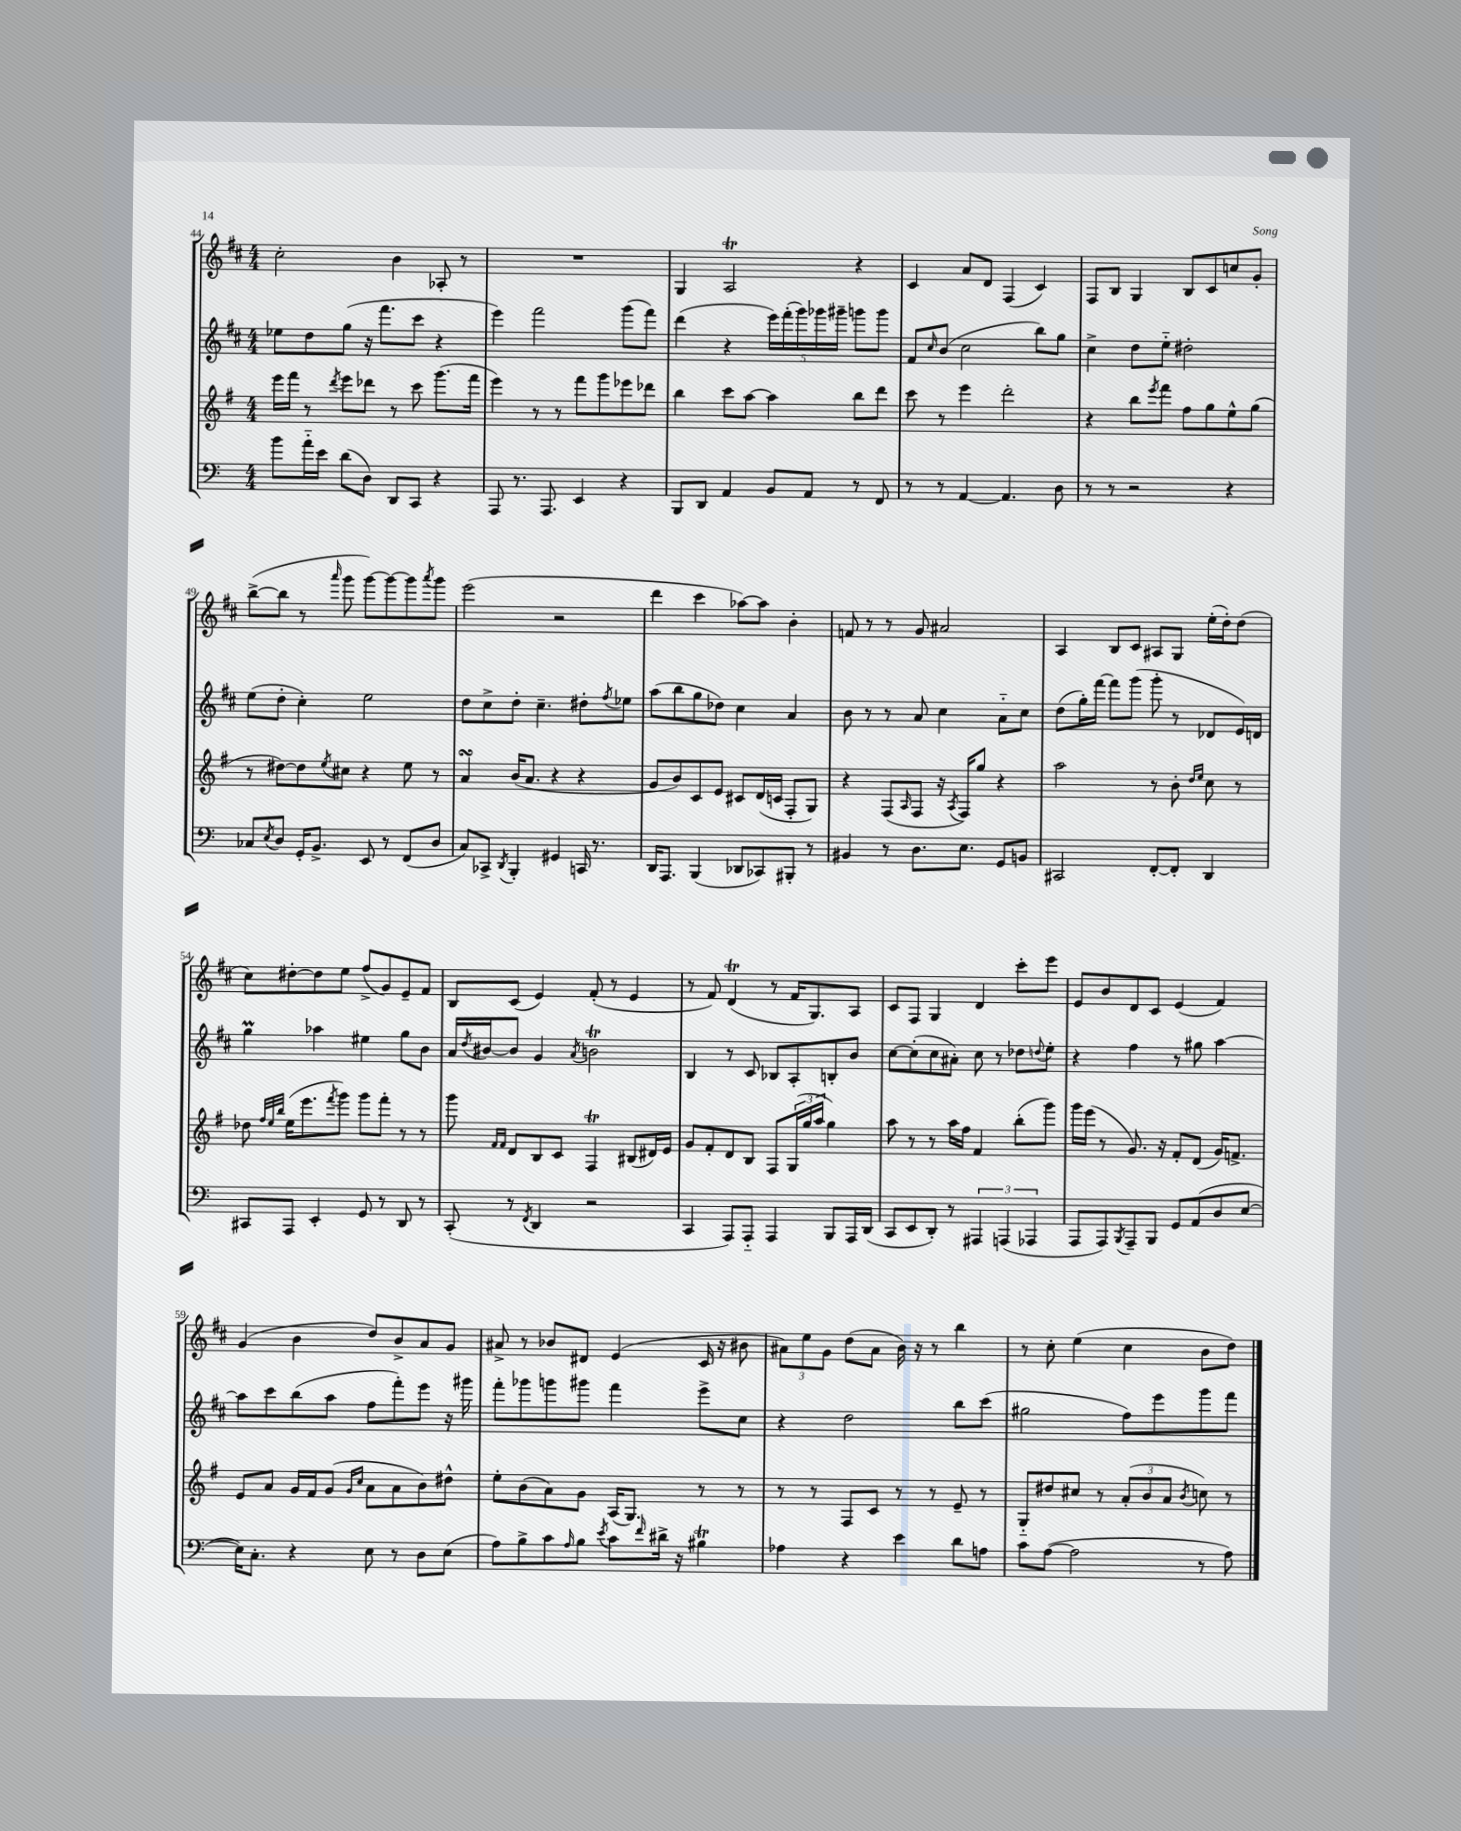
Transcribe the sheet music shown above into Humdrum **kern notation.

**kern	**kern	**kern	**kern
*staff4	*staff3	*staff2	*staff1
*clefF4	*clefG2	*clefG2	*clefG2
*k[]	*k[f#]	*k[f#c#]	*k[f#c#]
*M4/4	*M4/4	*M4/4	*M4/4
8b	16eee	8ee-	2cc#'
.	16fff#	.	.
16a'~	8r	8dd	.
16e	.	.	.
.	8qddd	.	.
(8d	8eee	(8gg	.
8D)	8ddd-	16r	.
.	.	8.fff#	.
8DD	8r	.	4b
8CC	8ccc	8ccc#	.
4r	(8.ggg	4r	8A-'
.	.	.	8r
.	16fff#	.	.
=	=	=	=
8AAA	4eee)	4eee)	1r
8.r	.	.	.
.	8r	2fff#	.
8.AAA	.	.	.
.	8r	.	.
4EE	8fff#	.	.
.	8ggg	.	.
4r	8eee-	(8ggg	.
.	8ddd-	8fff#)	.
=	=	=	=
8BBB	4bb	(4ddd	4G
8DD	.	.	.
4AA	8ccc	4r	2A
.	[8aa	.	.
8BB	4aa]	20eee)	.
.	.	(20fff#'	.
.	.	20ggg)	.
8AA	.	.	.
.	.	20ggg-	.
.	.	20ggg#~	.
8r	8bb	8ggg	4r
8FF	8ddd	8ggg	.
=	=	=	=
8r	8ccc	8f#	4c#
.	.	16qqcc#	.
8r	8r	(8b	.
[4AA	4eee	2cc#	8a
.	.	.	8d
4.AA]	2ddd'	.	(4F#
.	.	8bb)	4c#)
8D	.	8gg	.
=	=	=	=
8r	4r	4cc#^	8F#
8r	.	.	8B
2r	8bb	8dd	4G
.	8qeee	.	.
.	8fff#	8ee'~	.
.	8ff#	2dd#'	8B
.	8gg	.	8c#
4r	8ee^^	.	8cc
.	(8gg	.	8g'
=	=	=	=
8C-	8r	(8ee	([8bb^
8qE	.	.	.
8D	[8dd#)	8dd'	8bb]
16GG'	8dd#]	4cc#')	8r
8.BB^	.	.	.
.	8qee	.	16qqaaa
.	8cc#	.	8ggg
8EE	4r	2ee	[8ggg)
8r	.	.	8ggg_
(8FF	8ee	.	8ggg]
.	.	.	8qaaa
8D	8r	.	8ggg
=	=	=	=
8C)	4a	8dd	(2eee
8CC-^	.	8cc#^	.
8qDD	.	.	.
4BBB'	(16b	8dd'	.
.	8.a	.	.
.	.	4.cc#~	.
4GG#	4r	.	2r
16CC	4r	8dd#'	.
8.r	.	.	.
.	.	8qff#	.
.	.	8ee-	.
=	=	=	=
16DD	8g	(8aa	4ddd
8.AAA	.	.	.
.	8b)	8bb	.
(4BBB	8c	8gg	4ccc#
.	8e	8dd-)	.
8DD-	8c#	4cc#	[8aa-)
8CC-)	(16d	.	8aa-]
.	16c	.	.
8BBB#'	8F#'	4a	4b'
8r	8G)	.	.
=	=	=	=
4BB#	4r	8b	8f
.	.	8r	8r
8r	(8F#	8r	8r
.	16qqA	.	.
8.D	8F#	8a	8g
.	16r	4cc#	2a#
.	8qA	.	.
8.E	16F#)	.	.
.	8gg	.	.
8GG	4r	8a'~	.
8BB	.	8cc#	.
=	=	=	=
2CC#	2aa	(8dd	4A
.	.	16gg')	.
.	.	[16fff#	.
.	.	8fff#]	8B
.	.	(8ggg	8c#
[8FF'	8r	8ggg'	8A#
8FF']	8b'	8r	8G
.	16qqdd	.	.
.	16qqee	.	.
4DD	8cc	8d-	(16ee'
.	.	.	16dd')
.	8r	16e)	(8dd
.	.	16d	.
=	=	=	=
8CC#	8dd-	4gg	8cc#)
.	32qqff#	.	.
.	32qqee	.	.
.	32qqbb	.	.
8AAA	(16ee	.	[8dd#'
.	8.eee	.	.
4EE'	.	4aa-	8dd#]
.	8qfff#	.	.
.	8ggg)	.	8ee
8GG	8ggg	4ee#	(8ff#^
8r	8fff#'	.	8g)
8DD	8r	8gg	8e~
8r	8r	8b	8f#
=	=	=	=
(8CC'	8ggg	16a	8B
.	.	8qdd	.
.	.	[16b#	.
.	16qqf#	.	.
.	16qqf#	.	.
8r	8d	8b#]	(8c#
8qFF	.	.	.
4DD	8B	4g	4e)
.	8c	.	.
.	.	8qa	.
2r	4F#	2b	(8f#'
.	.	.	8r
.	(8B#	.	4e
.	16d#)	.	.
.	16e	.	.
=	=	=	=
4CC	8g	4B	8r
.	8f#'	.	8f#)
8AAA)	8d	8r	(4d
8AAA'~	8B	8c#	.
4AAA	8F#	8B-	8r
.	(24G	8A'	16f#
.	24gg	.	.
.	.	.	8.G)
.	24aa	.	.
8BBB	4gg)	8B'	.
16AAA	.	8b	8A
(16DD	.	.	.
=	=	=	=
8CC	8aa	[8cc#	8c#
8EE	8r	(8cc#']	8F#
8DD')	8r	8cc#	4G
8r	16aa	8a#')	.
.	16ff#	.	.
6AAA#	4f#	8cc#	4d
.	.	8r	.
(6AAA	.	.	.
.	(8bb'	8dd-	8ccc#'
6AAA-	.	.	.
.	.	8qqdd	.
.	8ggg)	8ee'	8eee
=	=	=	=
8AAA	16ggg	4r	8e
.	(16eee	.	.
8AAA)	8r	.	8b
8qBBB	.	.	.
8AAA~	8.g)	4ff#	8d
8BBB	.	.	8c#
.	16r	.	.
8GG	8f#'	8r	(4e
(8AA	(8d	8gg#	.
8D	16g)	[4aa	4f#)
.	8.f^	.	.
[8E	.	.	.
=	=	=	=
16E])	8e	8aa]	(4g
8.C'	.	.	.
.	8a	8ccc#	.
4r	16g	(8bb	4b
.	16f#	.	.
.	(8g	8aa	.
.	16qqg	.	.
.	16qqcc	.	.
8E	8a	8ff#	8dd)
8r	8a	8fff#')	8b^
8D	8b)	8eee	8a
(8E	8dd#^^	16r	8g
.	.	16ggg#	.
=	=	=	=
8A)	8ee'	8fff#'	8a#^
8B^	(8b	8ggg-	8r
8c	8a)	8ggg	8b-
16qqA	.	.	.
8B	8g	8ggg#	8d#
8qe	.	.	.
8c	(16A	4fff#	(4e
.	8.G)	.	.
16qqf	.	.	.
16d#^	.	.	.
16r	.	.	.
4B#	8r	8eee^	16c#
.	.	.	16r
.	8r	8cc#	8b#
=	=	=	=
4A-	8r	4r	12a#)
.	.	.	12ee
.	8r	.	.
.	.	.	12g
4r	8F#	2dd	(8dd
.	8c	.	8a#
4e	8r	.	16b)
.	.	.	16r
.	8r	.	8r
8d	8e~	8bb	4bb
8A	8r	(8ccc#	.
=	=	=	=
8c	8G'~	2gg#	8r
([8A	8dd#	.	8cc#'
2A]	8cc#	.	(4ee
.	8r	.	.
.	(12a'	8ff#)	4cc#
.	12b	.	.
.	.	8eee	.
.	12a	.	.
.	8qb	.	.
8r	8cc)	8ggg	8b
8A)	8r	8fff#	8dd)
==	==	==	==
*-	*-	*-	*-
